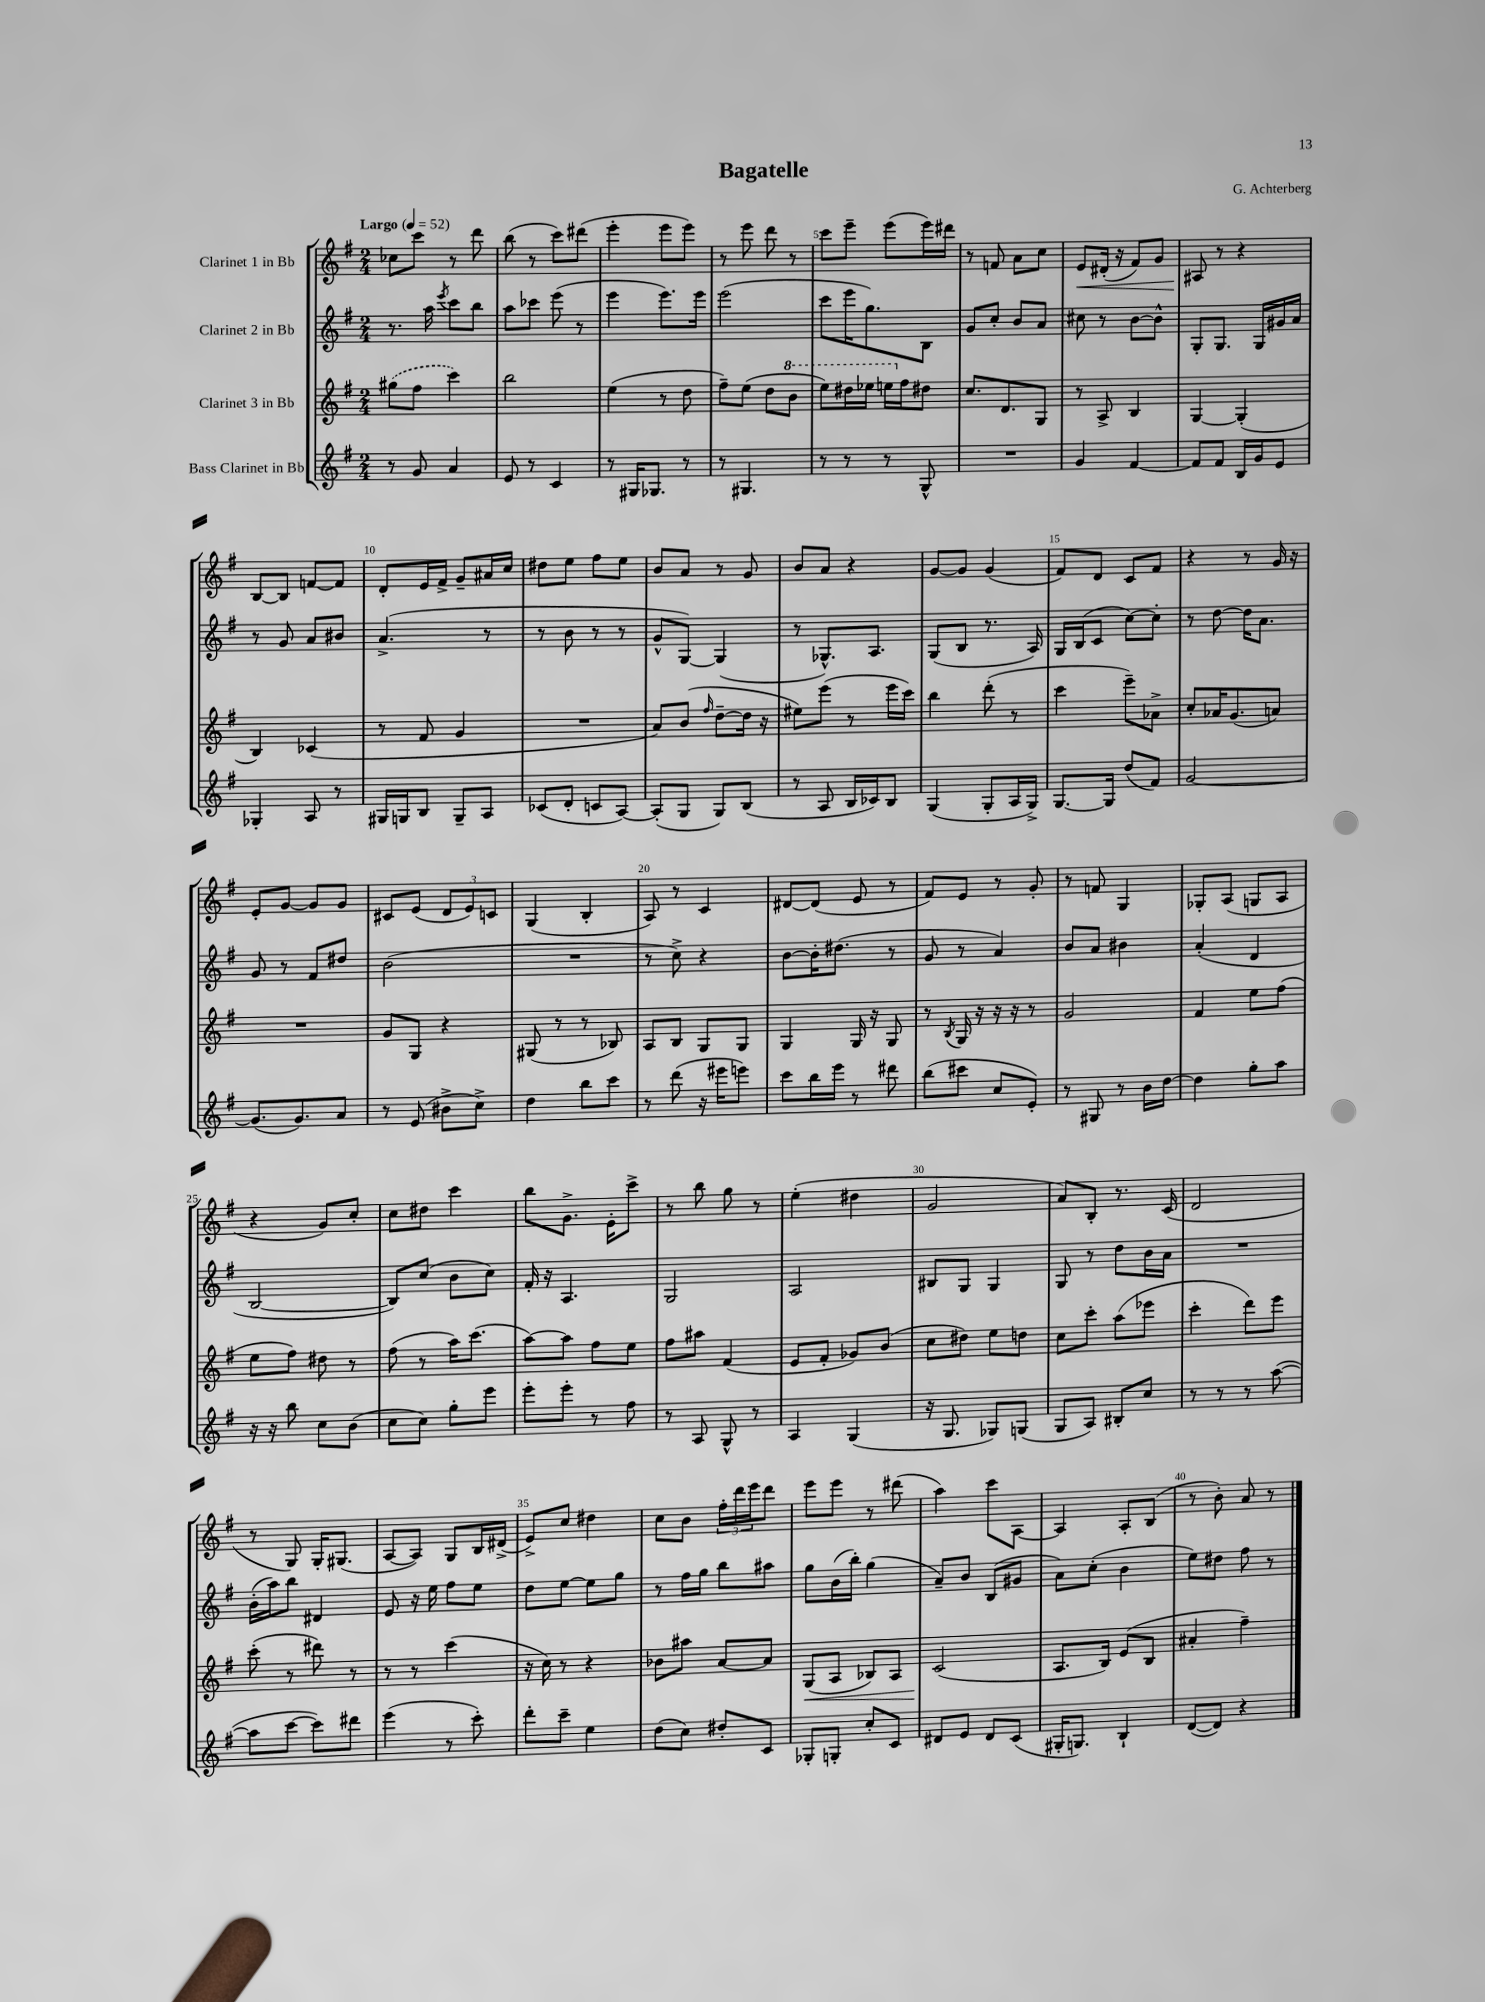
\header { title = "Bagatelle" composer = "G. Achterberg" }
<<
\new StaffGroup <<
\new Staff = "s0" \with { instrumentName = "Clarinet 1 in Bb" } {
    \clef treble \key g \major \numericTimeSignature \time 2/4 \tempo "Largo" 4 = 52
    ces''8 c'''8 r8 d'''8 |
    b''8( r8 c'''8) dis'''8( |
    e'''4-. e'''8 e'''8) |
    r8 e'''8 d'''8 r8 |
    c'''8 e'''8-- e'''8( e'''16) dis'''16 |
    r8 f'8 a'8 c''8 |
    e'8\< dis'16-.( r16 fis'8) g'8 |
    ais8\! r8 r4 |
    b8~ b8 f'8~ f'8 |
    d'8-. e'16 fis'16-> g'8-- ais'16 c''16 |
    dis''8 e''8 fis''8 e''8 |
    b'8 a'8 r8 g'8 |
    b'8 a'8 r4 |
    g'8~ g'8 g'4( |
    fis'8) d'8 c'8 fis'8 |
    r4 r8 g'16 r16 |
    e'8-. g'8~ g'8 g'8 |
    cis'8 e'8( \tuplet 3/2 { d'8 e'8) c'8 } |
    g4( b4-. |
    a8) r8 c'4 |
    dis'8~ dis'8( e'8 r8 |
    fis'8) e'8 r8 g'8-. |
    r8 f'8 g4 |
    ges8-. a8( g8 a8 |
    r4 g'8) c''8-. |
    c''8 dis''8 c'''4 |
    b''8 g'8.-> e'16-. c'''8-> |
    r8 b''8 g''8 r8 |
    e''4-.( dis''4 |
    g'2 |
    a'8) b8-. r8. c'16( |
    d'2 |
    r8 g8) g16-. gis8.( |
    a8~ a8) g8 b16 dis'16->( |
    e'8->) c''8 dis''4 |
    c''8 b'8 \tuplet 3/2 { fis''16-. d'''16 e'''16 } d'''8 |
    e'''8 e'''8 r8 dis'''8( |
    a''4) c'''8 a8~ |
    a4 a8-. b8( |
    r8 b'8-.) a'8 r8 \bar "|." |
}
\new Staff = "s1" \with { instrumentName = "Clarinet 2 in Bb" } {
    \clef treble \key g \major \numericTimeSignature \time 2/4
    r8. a''16 \acciaccatura { e'''8 } c'''8 b''8 |
    a''8 ces'''8 e'''8( r8 |
    e'''4 e'''8.) e'''16 |
    e'''2( |
    c'''8 e'''16 g''8.) b8 |
    g'8 c''8-. b'8 a'8 |
    cis''8 r8 b'8~ b'8-^ |
    g8-. g8. g16 gis'16 a'16 |
    r8 g'8 a'8 bis'8 |
    a'4.->( r8 |
    r8 b'8 r8 r8 |
    g'8-^ g8~) g4( |
    r8 ges8.-^) a8. |
    g8( b8 r8. a16) |
    g16 b16( c'8 c''8~) c''8-. |
    r8 d''8~ d''16 a'8. |
    g'8 r8 fis'8 dis''8 |
    b'2( |
    R2 |
    r8 c''8->) r4 |
    b'8~ b'16-. dis''8.( r8 |
    g'8 r8 a'4) |
    b'8 a'8 bis'4 |
    a'4-.( d'4 |
    b2~ |
    b8) c''8( b'8 c''8) |
    fis'16-. r16 a4. |
    g2 |
    a2 |
    bis8 g8 g4 |
    g8 r8 d''8 b'16 a'16 |
    R2 |
    b'16-.( a''16) b''8 dis'4 |
    e'8 r16 e''16 fis''8 e''8 |
    d''8 e''8~ e''8 g''8 |
    r8 fis''16 g''16 b''8 ais''8 |
    g''8 b'16( b''16-.) g''4( |
    a'8--) b'8 b8( gis'8 |
    a'8) c''8-.( b'4 |
    e''8) dis''8 fis''8 r8 \bar "|." |
}
\new Staff = "s2" \with { instrumentName = "Clarinet 3 in Bb" } {
    \clef treble \key g \major \numericTimeSignature \time 2/4
    \once \slurDashed gis''8( fis''8 c'''4) |
    b''2 |
    e''4( r8 d''8 |
    fis''8--) e''8( d''8 \ottava #1 b''8 |
    e'''8) dis'''16 ees'''16 e'''16 \ottava #0 fis''16 dis''8 |
    c''8. d'8. g8 |
    r8 a8-> b4 |
    g4~ g4-.( |
    b4) ces'4( |
    r8 fis'8 g'4 |
    R2 |
    a'8) b'8( \grace { fis''16 } d''8~-- d''16 r16 |
    eis''8) e'''8( r8 e'''16 c'''16) |
    b''4 d'''8-.( r8 |
    c'''4 e'''8--) aes'8-> |
    c''8-. aes'16 g'8.( a'8) |
    R2 |
    g'8 g8 r4 |
    gis8( r8 r8 bes8) |
    a8 b8 g8 g8 |
    g4 g16 r16 g8 |
    r8 \acciaccatura { b8 } g16 r16 r16 r16 r8 |
    g'2 |
    fis'4 e''8 fis''8( |
    e''8 fis''8) dis''8 r8 |
    fis''8( r8 a''16) c'''8.( |
    a''8~) a''8 fis''8 e''8 |
    fis''8 ais''8 fis'4( |
    e'8 fis'8-. ges'8) b'8( |
    c''8 dis''8) e''8 d''8 |
    c''8 c'''8-. a''8( ees'''8 |
    c'''4-. d'''8) e'''8 |
    c'''8-.( r8 dis'''8) r8 |
    r8 r8 c'''4( |
    r16 c''16) r8 r4 |
    bes'8 ais''8 a'8~ a'8 |
    g8\<( a8 bes8) a8 |
    c'2\!( |
    a8. b16) e'8( b8 |
    ais'4-. fis''4--) \bar "|." |
}
\new Staff = "s3" \with { instrumentName = "Bass Clarinet in Bb" } {
    \clef treble \key g \major \numericTimeSignature \time 2/4
    r8 g'8 a'4 |
    e'8 r8 c'4 |
    r8 gis16 ges8. r8 |
    r8 gis4. |
    r8 r8 r8 g8-^ |
    R2 |
    g'4 fis'4~ |
    fis'8 fis'8 b16 g'16 e'8 |
    ges4-. a8 r8 |
    gis16 g16 b8 g8-- a8 |
    ces'8( d'8-. c'8 a8~) |
    a8-.( g8 g8) b8( |
    r8 a8 b16 ces'16) b8 |
    g4( g8-. a16 g16->) |
    g8.~ g16 d''8( fis'8) |
    g'2~ |
    g'8.( g'8.) a'8 |
    r8 e'8( bis'8-> c''8->) |
    d''4 b''8 c'''8 |
    r8 d'''8( r16 eis'''16 e'''8) |
    c'''8 b''16 e'''16 r8 dis'''8 |
    b''8( cis'''8 c''8 e'8-.) |
    r8 gis8 r8 b'16 d''16~ |
    d''4 g''8-. a''8 |
    r16 r16 b''8 c''8 b'8( |
    c''8 c''8) g''8-. e'''8 |
    e'''8-. e'''8-. r8 fis''8 |
    r8 a8 g8-^ r8 |
    a4 g4( |
    r16 g8. ges8) g8( |
    g8 a8) bis8-. c''8 |
    r8 r8 r8 a''8~( |
    a''8 c'''8~ c'''8) dis'''8 |
    e'''4( r8 c'''8-.) |
    d'''8-. c'''8-- e''4 |
    d''8( c''8) dis''8-. c'8 |
    ges8-. g8-. c''8-. c'8 |
    dis'8 e'8 dis'8 c'8( |
    gis16-. g8.) b4-! |
    d'8~( d'8) r4 \bar "|." |
}
>>
>>
\layout { \context { \Score \override BarNumber.break-visibility = ##(#f #t #t) barNumberVisibility = #(every-nth-bar-number-visible 5) } }
